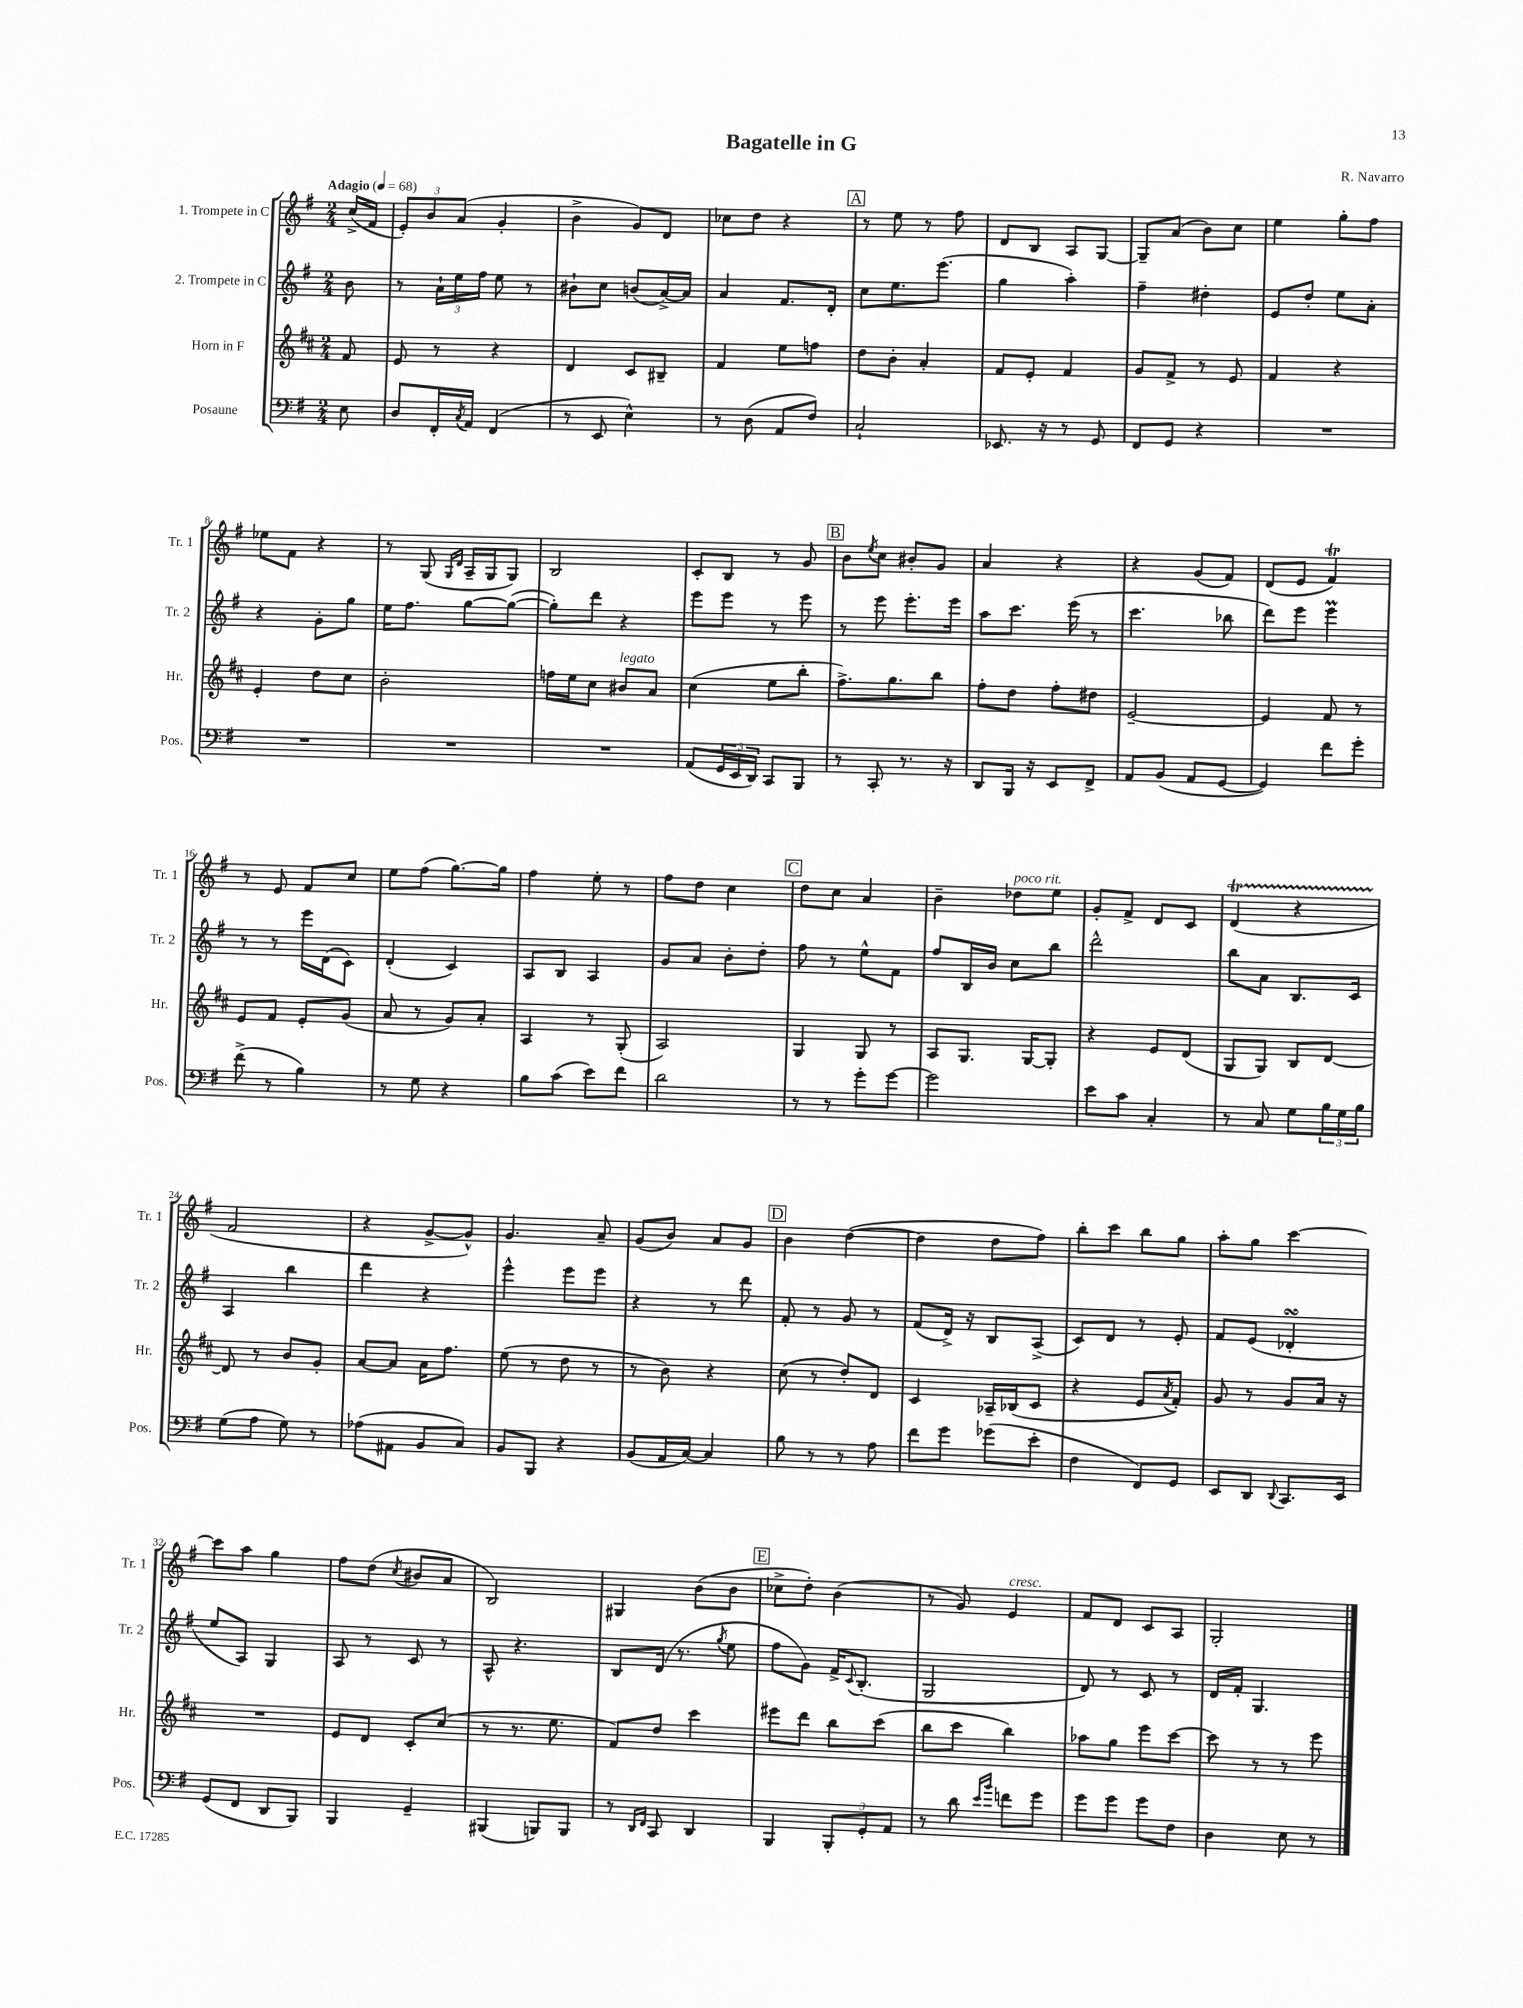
\header { title = "Bagatelle in G" composer = "R. Navarro" }
<<
\new StaffGroup <<
\new Staff = "s0" \with { instrumentName = "1. Trompete in C" shortInstrumentName = "Tr. 1" } {
    \clef treble \key g \major \numericTimeSignature \time 2/4 \partial 8 \tempo "Adagio" 4 = 68
    c''16->( fis'16 |
    \tuplet 3/2 { e'8-.) b'8 a'8( } g'4-. |
    b'4-> g'8) d'8 |
    ces''8 d''8 r4 |
    \mark \markup { \box "A" } r8 e''8 r8 fis''8 |
    d'8 b8 a8 g8~ |
    g8-- a'8( b'8) c''8 |
    e''4 g''8-. fis''8 |
    ees''8 fis'8 r4 |
    r8 g8( \grace { g16 d'16 } a16-- g16 g8) |
    b2 |
    c'8-. b8 r8 g'8 |
    \mark \markup { \box "B" } b'8 \acciaccatura { e''8 } c''8 bis'8-. g'8 |
    a'4 r4 |
    r4 g'8( fis'8) |
    d'8( e'8 fis'4\trill) |
    r8 e'8 fis'8 c''8 |
    e''8 fis''8( g''8.~) g''16 |
    fis''4 e''8-. r8 |
    fis''8 d''8 c''4 |
    \mark \markup { \box "C" } d''8 c''8 a'4 |
    b'4-- des''8^\markup { \italic "poco rit." } e''8 |
    g'8-. fis'8-> d'8 c'8 |
    d'4\startTrillSpan( r4 |
    fis'2\stopTrillSpan |
    r4 g'8~-> g'8-^) |
    g'4. a'8-- |
    g'8( b'8) a'8 g'8 |
    \mark \markup { \box "D" } b'4 d''4~( |
    d''4 d''8 fis''8) |
    b''8-. c'''8 b''8 g''8 |
    a''8-. g''8 c'''4~ |
    c'''8 a''8 g''4 |
    fis''8 d''8( \acciaccatura { c''8 } bis'8 a'8 |
    b2) |
    gis4 b'8( b'8 |
    \mark \markup { \box "E" } ces''8-> d''8-.) b'4( |
    r8 g'8) e'4^\markup { \italic "cresc." } |
    fis'8 d'8 c'8 a8 |
    g2-. \bar "|." |
}
\new Staff = "s1" \with { instrumentName = "2. Trompete in C" shortInstrumentName = "Tr. 2" } {
    \clef treble \key g \major \numericTimeSignature \time 2/4 \partial 8
    b'8 |
    r8 \tuplet 3/2 { a'16-! e''16 fis''16 } e''8 r8 |
    bis'8-! c''8 b'8( a'16~->) a'16 |
    a'4 fis'8. d'16-. |
    \mark \markup { \box "A" } c''8 e''8. e'''8.( |
    g''4 a''4-.) |
    fis''4-- dis''4-. |
    e'8 d''8-. e''8 a'8-. |
    r4 g'8-. g''8 |
    e''16 fis''8. g''8~ g''8~( |
    g''8-.) d'''8 r4 |
    e'''8 e'''8 r8 e'''8 |
    \mark \markup { \box "B" } r8 e'''8 e'''8.-. e'''16 |
    a''8 c'''8. e'''16( r8 |
    c'''4. bes''8 |
    d'''8) e'''8 e'''4\prall |
    r8 r8 e'''16 d'16( c'8) |
    d'4-.( c'4) |
    a8 b8 a4 |
    g'8 a'8 b'8-. d''8-. |
    \mark \markup { \box "C" } fis''8 r8 e''8-^ fis'8 |
    fis''8 b16 b'16 c''8 b''8 |
    d'''2-^ |
    b''8 a'8 b8. c'16 |
    a4 b''4 |
    d'''4 r4 |
    e'''4-^ e'''8 e'''8 |
    r4 r8 d'''8 |
    \mark \markup { \box "D" } fis'8-. r8 g'8 r8 |
    fis'8( d'16->) r16 b8 a8->( |
    c'8) d'8 r8 e'8-. |
    fis'8 e'8( des'4-.\turn |
    e''8 a8) g4 |
    a8 r8 c'8 r8 |
    a8-^ r4. |
    b8 d'16( r8. \acciaccatura { g''8 } e''8 |
    \mark \markup { \box "E" } fis''8 g'8) fis'16-> \appoggiatura { c'8 } b8.-.( |
    g2 |
    d'8) r8 c'8 r8 |
    d'16 fis'16-. g4. \bar "|." |
}
\new Staff = "s2" \with { instrumentName = "Horn in F" shortInstrumentName = "Hr." } {
    \clef treble \key d \major \numericTimeSignature \time 2/4 \partial 8
    fis'8 |
    e'8 r8 r4 |
    d'4 cis'8 bis8-- |
    fis'4 e''8 f''8 |
    \mark \markup { \box "A" } d''8 b'8-. a'4-. |
    fis'8 e'8-. fis'4 |
    g'8 fis'8-> r8 e'8 |
    fis'4 r4 |
    e'4-. d''8 cis''8 |
    b'2-. |
    f''16 e''16 cis''8 bis'8^\markup { \italic "legato" } a'8 |
    cis''4( e''8 b''8-. |
    \mark \markup { \box "B" } fis''8.->) g''8. b''8 |
    fis''8-. d''8 fis''8-. dis''8 |
    e'2~-- |
    e'4 fis'8 r8 |
    e'8 fis'8 e'8-. g'8( |
    a'8 r8 g'8) a'8-. |
    a4 r8 g8-.( |
    a2) |
    \mark \markup { \box "C" } g4 g8 r8 |
    a8 g8. g16~ g8-. |
    r4 e'8 d'8( |
    g8 g8) b8 d'8~ |
    d'8 r8 b'8 g'8-. |
    a'8~ a'8 a'16 fis''8. |
    e''8( r8 d''8 r8 |
    r8 b'8) r4 |
    \mark \markup { \box "D" } cis''8( r8 d''8-.) d'8 |
    cis'4 aes16-- bes16( cis'8 |
    r4 e'8 \acciaccatura { a'8 } fis'8-.) |
    g'8 r8 g'8 a'16 r16 |
    R2 |
    e'8 d'8 cis'8-. cis''8( |
    r8 r8. e''8. |
    fis'8) d''8 cis'''4 |
    \mark \markup { \box "E" } eis'''8 d'''8 b''8 cis'''8( |
    b''8 cis'''8 b''4) |
    aes''8 g''8 e'''8 cis'''8~ |
    cis'''8 r8 r8 e'''8 \bar "|." |
}
\new Staff = "s3" \with { instrumentName = "Posaune" shortInstrumentName = "Pos." } {
    \clef bass \key g \major \numericTimeSignature \time 2/4 \partial 8
    e8 |
    d8 fis,16-. \acciaccatura { c8 } a,16 fis,4( |
    r8 e,8 e4-^) |
    r8 d8( a,8 fis8) |
    \mark \markup { \box "A" } c2-! |
    ees,8. r16 r8 g,8 |
    fis,8 g,8 r4 |
    R2 |
    R2 |
    R2 |
    R2 |
    a,8( \tuplet 3/2 { g,16 e,16 d,16) } c,8 b,,8 |
    \mark \markup { \box "B" } r8 c,8-. r8. r16 |
    d,8 b,,16 r16 e,8 fis,8-> |
    a,8 b,8( a,8 g,8~ |
    g,4) fis'8 g'8-. |
    fis'8->( r8 b4) |
    r8 g8 r4 |
    b8 c'8( e'8) fis'8 |
    d'2 |
    \mark \markup { \box "C" } r8 r8 g'8-. g'8~ |
    g'2 |
    e'8 c'8 c4-. |
    r8 c8 g8 \tuplet 3/2 { b16 g16 b16 } |
    g8( a8 g8) r8 |
    aes8( ais,8 b,8 c8) |
    b,8 b,,8 r4 |
    b,8( a,16 c16~) c4 |
    \mark \markup { \box "D" } b8 r8 r8 a8 |
    fis'8 g'8 ges'8( e'8-. |
    fis4 fis,8) g,8 |
    e,8 d,8 \appoggiatura { d,8 } c,8. e,16 |
    g,8( fis,8 d,8 b,,8) |
    b,,4 g,4-- |
    bis,,4( b,,8) b,,8 |
    r8 \grace { d,16 fis,16 } c,8 d,4 |
    \mark \markup { \box "E" } b,,4 \tuplet 3/2 { b,,8-. g,8-. a,8 } |
    r8 d'8 \grace { e'16 b'16 } f'8 g'8 |
    g'8 g'8 g'8 fis8 |
    d4 e8 r8 \bar "|." |
}
>>
>>
